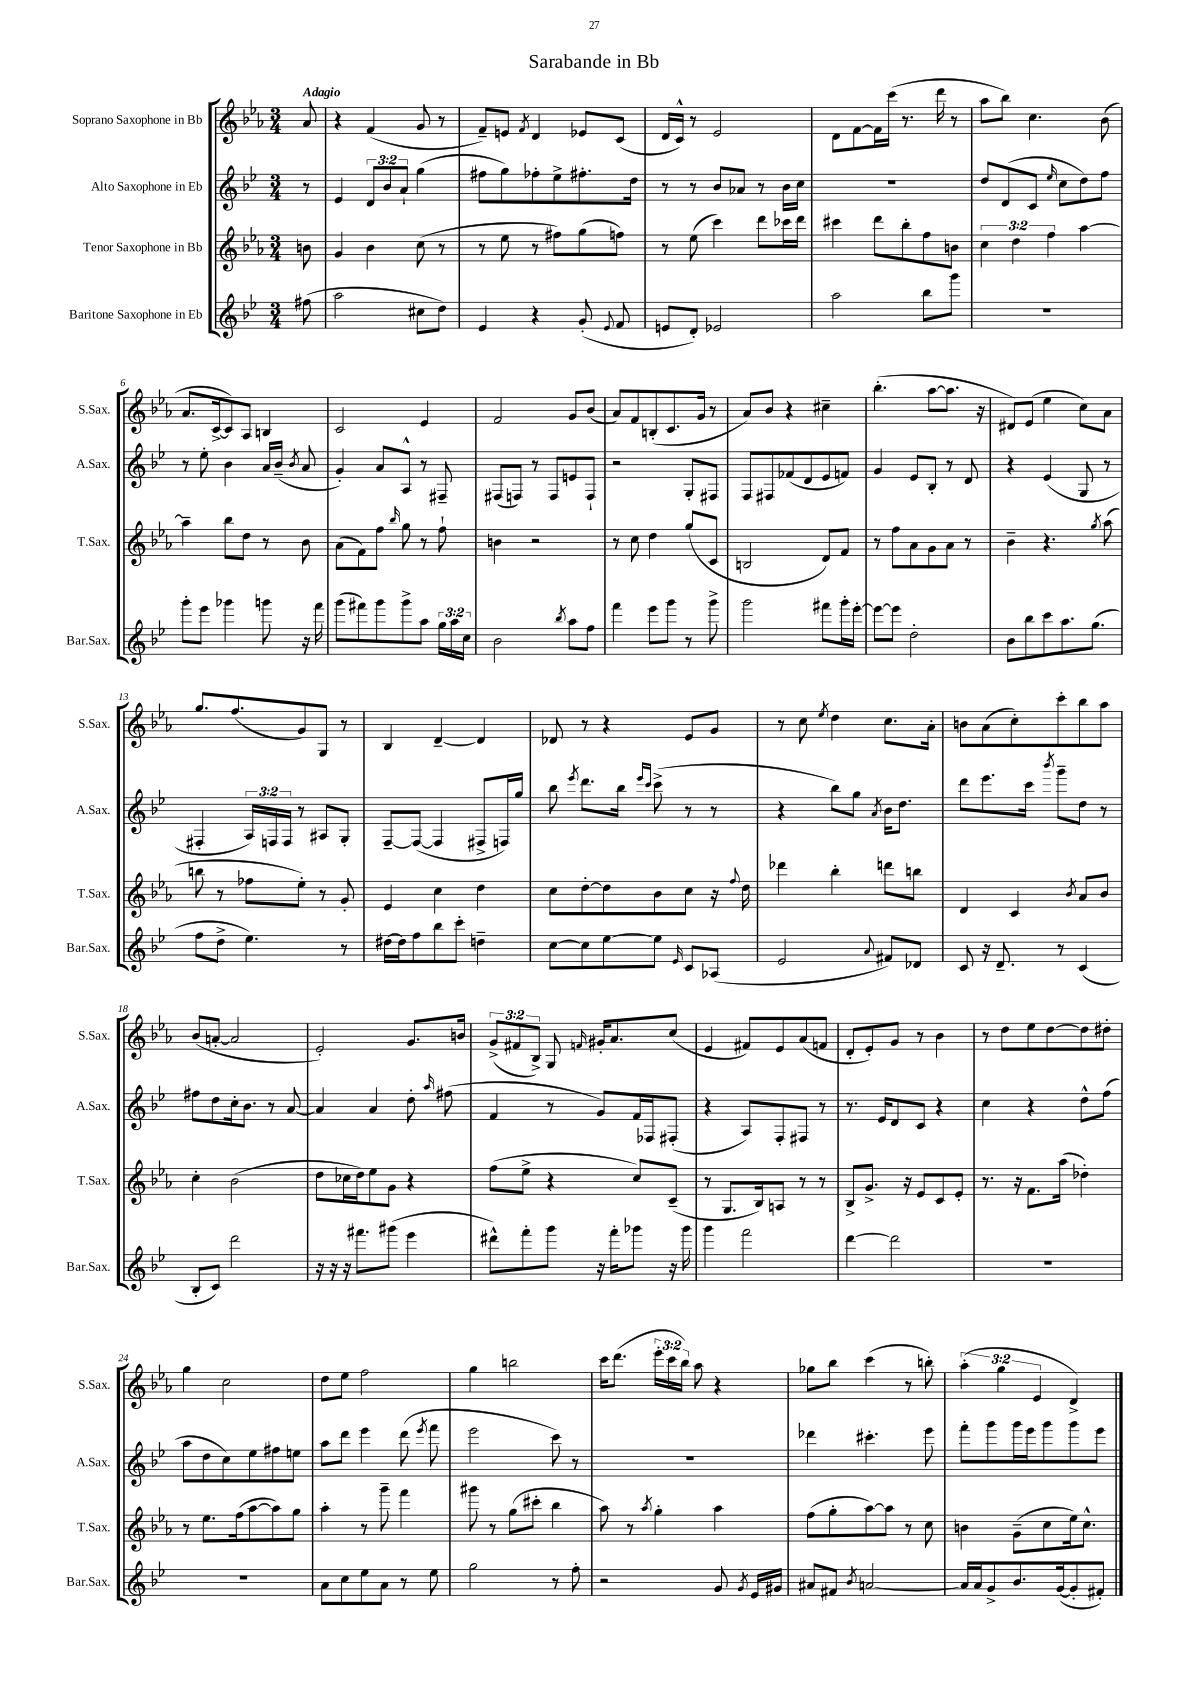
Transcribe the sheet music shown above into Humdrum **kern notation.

**kern	**kern	**kern	**kern
*staff4	*staff3	*staff2	*staff1
*clefG2	*clefG2	*clefG2	*clefG2
*k[b-e-]	*k[b-e-a-]	*k[b-e-]	*k[b-e-a-]
*M3/4	*M3/4	*M3/4	*M3/4
(8ff#\	8b\	8r	8a-/
=	=	=	=
2aa\	4g/	4e-/	4r
.	4b-\	12d/L	(4f/
.	.	12b-/	.
.	.	12a`/J	.
8cc#\L	(8cc\	(4gg\	8g/
8dd\J)	8r	.	8r
=	=	=	=
4e-/	8r	8ff#\L	8f~/L)
.	8ee-\	8gg\)	8e/J
.	.	.	8qf/
4r	8r	8ff-'\	4d/
.	8ff#\L)	8ee-^\	.
(8g'/	(8gg\	8.ff#'\	8e-/L
8qqe-/	.	.	.
8f/	8ff\J)	.	(8c/J
.	.	16dd\Jk	.
=	=	=	=
8e/L	8r	8r	16d/LL
.	.	.	16c^^/JJ)
8d'/J)	(8ee-\	8r	8r
2e-/	4ccc\)	8b-/L	2e-/
.	.	8a-/J	.
.	8ddd\L	8r	.
.	16ccc-\L	16b-\LL	.
.	16ddd\JJ	16cc\JJ	.
=	=	=	=
2aa\	4ccc#\	2.r	8d\L
.	.	.	[8f\
.	8ddd\L	.	16f\]L
.	.	.	(16ccc\JJ
.	8bb-'\	.	8.r
8bb-\L	8ff\	.	.
.	.	.	16ddd\
8ggg\J	8b\J	.	8r
=	=	=	=
2.r	6cc\	8dd/L	8aa-\L
.	.	(8d/	8bb-\J)
.	6dd\	.	.
.	.	8c/J	4.cc\
.	6ff\	.	.
.	.	16qqee-/	.
.	.	8cc\L	.
.	[4aa-\	8dd\)	.
.	.	8ff\J	(8b-\
=	=	=	=
8ggg'\L	4aa-~\]	8r	8.a-/L
8eee-\J	.	8ee-'\	.
.	.	.	[16c^/k
4ggg-\	8bb-\L	4b-\	8c/])
.	8dd\J	.	8A-/J
8ggg\	8r	16a/LL	4B/
.	.	(16b-~/JJ	.
.	.	8qb-/	.
16r	8b-\	8a/	.
16fff\	.	.	.
=	=	=	=
(8ggg\L	(8a-\L	4g'/)	2c/
8fff#\)	8f\)	.	.
8ggg\	8ff\J	8a/L	.
.	16qqbb-/	.	.
8ggg^\	8gg\	8A^^/J	.
8aa\J	8r	8r	4e-/
24gg\LL	8ff`\	8F#~/	.
24aa\	.	.	.
24cc\JJ	.	.	.
=	=	=	=
2b-\	4b\	(8F#/L	2f/
.	.	8F/J)	.
.	2r	8r	.
.	.	8F/L	.
8qbb-/	.	.	.
8aa\L	.	8e/	8g/L
8ff\J	.	8F`/J	(8b-/J
=	=	=	=
4fff\	8r	2r	8a-/L)
.	8cc\	.	8f/
8eee-\L	4dd\	.	(8B'/
8ggg\J	.	.	8.c/
8r	(8gg/L	8G'/L	.
.	.	.	16g/Jk
8ggg^\	8c/J	8F#/J	8r
=	=	=	=
2ggg\	2B/	8F/L	8a-/L)
.	.	8F#/	8b-/J
.	.	(8f-/	4r
.	.	8d/	.
8fff#\L	8d/L)	8e-/	4cc#~\
16ggg'\L	8f/J	8f/J)	.
[16eee-'\JJ	.	.	.
=	=	=	=
8eee-\_L	8r	4g/	(4.bb-'\
8eee-\]J	8ff\L	.	.
2dd'\	8a-\	8e-/L	.
.	8g\	8B-'/J	[8aa-\L
.	8a-\J	8r	8.aa-\]J
.	8r	8d/	.
.	.	.	16r
=	=	=	=
8b-\L	4b-~\	4r	8d#/L)
8bb-\	.	.	(8e-/J
8ccc\	4.r	(4e-/	4ee-\
8.aa\	.	.	.
.	.	8G/	8cc\L)
(8.gg\J	.	.	.
.	8qgg/	.	.
.	(8aa-\	8r	8a-\J
=	=	=	=
8ff\L	8bb\	4F#'/	8.gg/L
8dd^\J	8r	.	.
.	.	.	(8.ff/
4.ee-\)	8ff-\L	24A/LL)	.
.	.	24F/	.
.	.	24F/JJ	.
.	8ee-'\J)	8r	8g/)
.	8r	8A#/L	8G/J
8r	8g'/	8G'/J	8r
=	=	=	=
[16dd#\LL	4e-/	[8F~/L	4B-/
16dd#\]J	.	.	.
8ff\	.	(8F/_J	.
8bb-\	4cc\	4F/]	[4d~/
8ccc'\J	.	.	.
4dd~\	4dd\	8F#^/L	4d/]
.	.	16F/L)	.
.	.	16gg/JJ	.
=	=	=	=
[8cc\L	8cc\L	8bb-\	8d-/
.	.	8qeee-/	.
8cc\]	[8dd'\	8.ddd\L	8r
[8ee-\	8dd\]	.	4r
.	.	16bb-\Jk	.
.	.	16qqeee-/LL	.
.	.	16qqccc/JJ	.
8ee-\]J	8b-\	(8ccc^\	.
16qqe-/	.	.	.
8c/L	8cc\J	8r	8e-/L
(8A-/J	16r	8r	8g/J
.	8qqff/	.	.
.	16dd\	.	.
=	=	=	=
2e-/	4ddd-\	4r	8r
.	.	.	8cc\
.	.	.	8qee-/
.	4bb-'\	8bb-\L)	4dd\
.	.	8gg\J	.
8qqa/	.	8qa/	.
8f#/L)	8ddd\L	16b-\LK	8.cc\L
.	.	8.dd\J	.
8d-/J	8bb\J	.	.
.	.	.	16a-'\Jk
=	=	=	=
8c/	4d/	8ddd\L	8b\L
16r	.	8.eee-\	(8a-\
8.d~/	.	.	.
.	4c/	.	8cc'\)
.	.	16ccc\Jk	.
.	.	8qbbb-/	.
8r	.	8ggg~\L	8ccc'\
.	8qb-/	.	.
(4c/	8a-/L	8dd\J	8bb-\
.	8b-/J	8r	8aa-\J
=	=	=	=
8B-'/L	4cc'\	8ff#\L	(8b-/L
8c/J)	.	8dd\	[8a'/J
2ddd\	(2b-\	16cc'\k	2a/]
.	.	8.b-\J	.
.	.	8r	.
.	.	[8a/	.
=	=	=	=
16r	8dd\L	4a/]	2e-'/)
16r	.	.	.
16r	16cc-\L	.	.
8.fff#\L	16dd\J)	.	.
.	8ee-\	4a/	.
(8ggg#\J	8g\J	.	.
4eee-\	4r	8dd'\	8.g/L
.	.	16qqaa/	.
.	.	(8ff#\	.
.	.	.	16b/Jk
=	=	=	=
8ddd#^^\L)	(8ff\L	4f/	(12g^/L
.	.	.	12f#/
8fff'\	8ee-^\J	.	.
.	.	.	12B-^/J)
8ggg\J	4r	8r	8G/
.	.	.	16qqf/
16r	.	8g/L)	16g#'/LK
16fff'\LK	.	.	8.a-/
8ggg-\J	8cc/L)	16f/L	.
.	.	16F-/J	.
16r	(8c~/J	(8F#'/J	(8cc/J
16ggg-\	.	.	.
=	=	=	=
4ggg\	8r	4r	4e-/
.	8.G/L	.	.
2fff\	.	8A/L)	8f#/L)
.	16B-/k)	.	.
.	8A/J	8F'/	8e-/
.	8r	8F#/J	(8a-/
.	8r	8r	8f/J
=	=	=	=
[4ddd\	8B-^/L	8.r	8d'/L
.	8.g^/J	.	8e-'/)
.	.	16e-/LK	.
2ddd\]	.	8d/	8g/J
.	16r	.	.
.	8e-/L	8c/J	8r
.	8c/	4r	4b-\
.	8e-'/J	.	.
=	=	=	=
2.r	8.r	4cc\	8r
.	.	.	8dd\L
.	16r	.	.
.	8.f\L	4r	8ee-\
.	.	.	[8dd\
.	(16aa-\Jk	.	.
.	4dd-'\)	8dd^^\L	8dd\]
.	.	(8ff\J	8dd#'\J
=	=	=	=
2.r	8r	8aa\L	4gg\
.	8.ee-\L	8dd\	.
.	.	8cc\)	2cc\
.	(16ff\k	.	.
.	[8aa-\	8ee-\	.
.	8aa-\])	8ff#\	.
.	8gg\J	8ee\J	.
=	=	=	=
8a\L	4aa-'\	8aa\L	8dd\L
8cc\	.	8ddd\J	8ee-\J
8ee-\	8r	4eee-\	2ff\
8a\J	8ggg~\	.	.
8r	4fff\	(8ddd\	.
.	.	8qeee-/	.
8ee-\	.	8fff\	.
=	=	=	=
2gg\	8ggg#\	2eee-\	4gg\
.	8r	.	.
.	(8gg\L	.	2bb\
.	8ccc#'\J	.	.
8r	4bb-\	8ccc\)	.
8ff'\	.	8r	.
=	=	=	=
2r	8aa-\)	2.r	16ccc\LK
.	.	.	(8.ddd\J
.	8r	.	.
.	8qaa-/	.	.
.	4gg'\	.	24eee-'\LL
.	.	.	24ccc\
.	.	.	24bb-\JJ)
.	.	.	8aa-\
8g/	4aa-\	.	4r
8qg/	.	.	.
16e-/LL	.	.	.
16g#/JJ	.	.	.
=	=	=	=
8a#/L	(8ff\L	4ddd-\	8gg-\L
8f#/J	8gg'\	.	8bb-\J
8qb-/	.	.	.
[2a/	[8aa-\)	4.ccc#'\	(4ccc\
.	8aa-\]J	.	.
.	8r	.	8r
.	8cc\	8eee-\	8bb'\)
=	=	=	=
16a/]LL	4b\	8fff'\L	(6aa-'\
16a/J	.	.	.
8g^/	.	8ggg\	.
.	.	.	6gg\
8.b-/	(8g~\L	16ggg\L	.
.	.	16eee-\J	.
.	.	.	6e-/
.	8cc\	8ggg\	.
([16g/k	.	.	.
8g'/]	16ee-\k)	8ggg\	4d^/)
.	8.cc^^\J	.	.
8f#'/J)	.	8eee-\J	.
==	==	==	==
*-	*-	*-	*-
